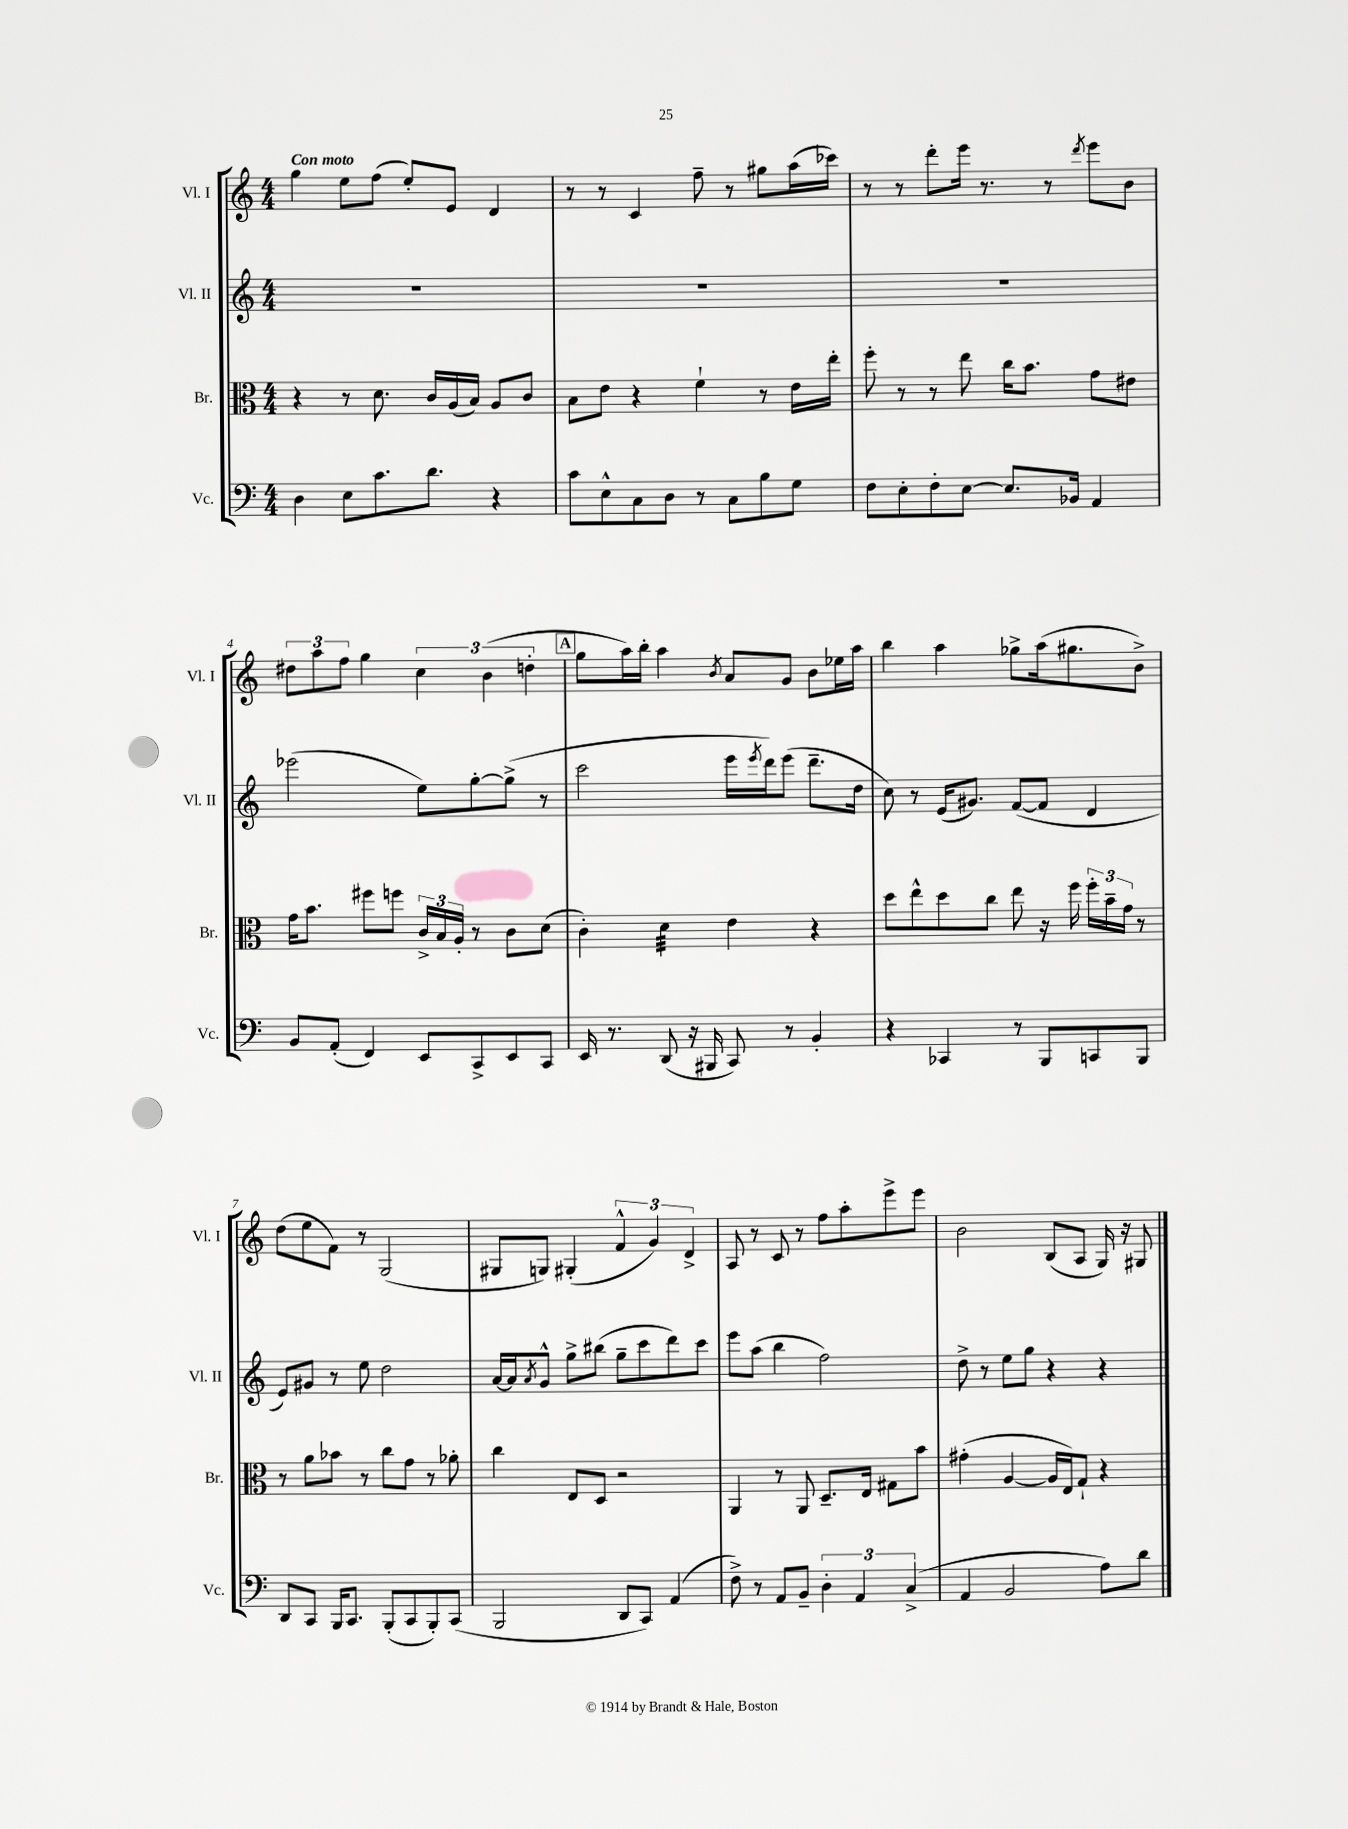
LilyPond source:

<<
\new StaffGroup <<
\new Staff = "s0" \with { instrumentName = "Vl. I" shortInstrumentName = "Vl. I" } {
    \clef treble \key c \major \numericTimeSignature \time 4/4 \tempo "Con moto"
    g''4 e''8 f''8( e''8-.) e'8 d'4 |
    r8 r8 c'4 f''8-- r8 gis''8 a''16( ces'''16) |
    r8 r8 d'''8-. e'''16 r8. r8 \acciaccatura { d'''8 } e'''8 b'8 |
    \tuplet 3/2 { dis''8 a''8 f''8 } g''4 \tuplet 3/2 { c''4 b'4( d''4-. } |
    \mark \markup { \box "A" } g''8 a''16) b''16-. a''4 \acciaccatura { b'8 } a'8 g'8 b'8 ees''16 a''16 |
    b''4 a''4 ges''8-> a''16( gis''8. b'8->) |
    d''8( e''8 f'8) r8 g2( |
    gis8 g8) gis4-.( \tuplet 3/2 { f'4-^ g'4) d'4-> } |
    a8 r8 c'8 r8 f''8 a''8-. e'''8-> e'''8 |
    b'2 b8( a8 g16) r16 gis8 \bar "|." |
}
\new Staff = "s1" \with { instrumentName = "Vl. II" shortInstrumentName = "Vl. II" } {
    \clef treble \key c \major \numericTimeSignature \time 4/4
    R1 |
    R1 |
    R1 |
    ees'''2( e''8) g''8~-. g''8->( r8 |
    \mark \markup { \box "A" } c'''2 e'''16 \acciaccatura { e'''8 } d'''16) e'''8( d'''8.-- d''16 |
    c''8) r8 e'16( gis'8.) f'8~( f'8 d'4 |
    e'8) gis'8 r8 e''8 d''2 |
    a'16~ a'16 \acciaccatura { a'8 } g'8-^ g''8-> bis''8( g''8-- c'''8 d'''8) c'''8 |
    e'''8 a''8( b''4 f''2) |
    d''8-> r8 e''8 g''8 r4 r4 \bar "|." |
}
\new Staff = "s2" \with { instrumentName = "Br." shortInstrumentName = "Br." } {
    \clef alto \key c \major \numericTimeSignature \time 4/4
    r4 r8 d'8. c'16 a16( b16) a8 c'8 |
    b8 e'8 r4 f'4-! r8 e'16 e''16-. |
    f''8-. r8 r8 e''8 c''16 b'8. g'8 eis'8 |
    g'16 b'8. fis''8 f''8 \tuplet 3/2 { c'16-> b16 a16-. } r8 c'8 d'8( |
    \mark \markup { \box "A" } c'4-.) d'4:32 e'4 r4 |
    d''8 e''8-^ d''8 c''8 e''8 r16 f''16 \tuplet 3/2 { f''16-. b'16-- g'16 } r8 |
    r8 a'8 bes'8 r8 c''8 g'8 r8 aes'8-. |
    c''4 e8 d8 r2 |
    a,4 r8 a,8 d8.-- e16 gis8 b'8 |
    gis'4-.( a4~ a16 e16) g8-! r4 \bar "|." |
}
\new Staff = "s3" \with { instrumentName = "Vc." shortInstrumentName = "Vc." } {
    \clef bass \key c \major \numericTimeSignature \time 4/4
    d4 e8 c'8. d'8. r4 |
    c'8 e8-^ c8 d8 r8 c8 b8 g8 |
    f8 e8-. f8-. e8~ e8. bes,16 a,4 |
    b,8 a,8-.( f,4) e,8 c,8-> e,8 c,8 |
    \mark \markup { \box "A" } e,16 r8. d,8( r16 bis,,16 c,8) r8 b,4-. |
    r4 ces,4 r8 b,,8 c,8 b,,8 |
    d,8 c,8 b,,16 c,8. b,,8-.( c,8 b,,8-.) c,8( |
    b,,2 d,8 c,8) a,4( |
    f8->) r8 a,8 b,8-- \tuplet 3/2 { d4-. a,4 c4->( } |
    a,4 b,2 a8) d'8 \bar "|." |
}
>>
>>
